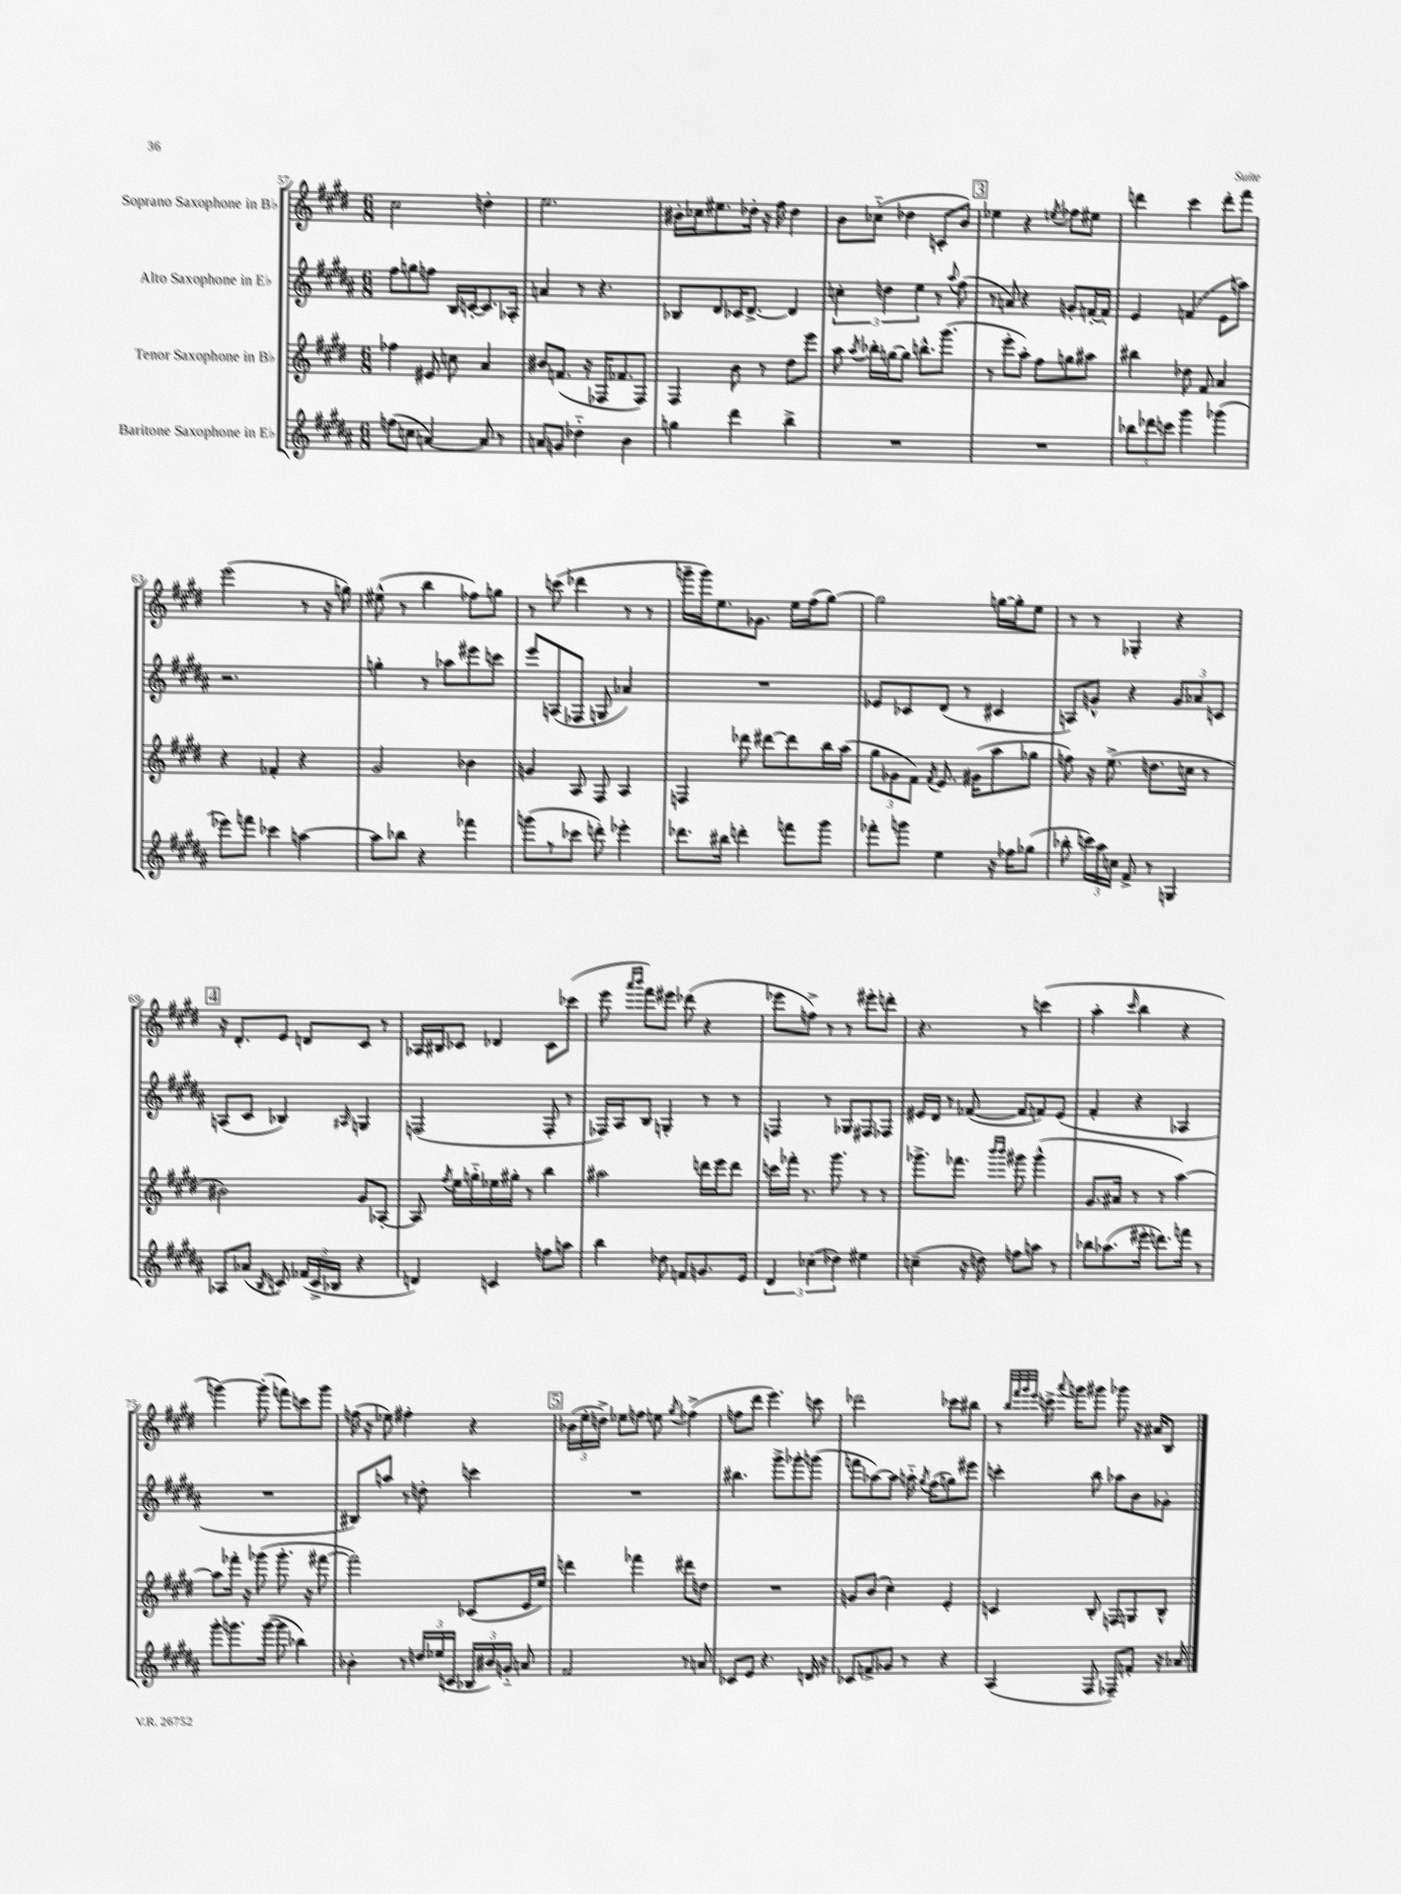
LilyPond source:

<<
\new StaffGroup <<
\new Staff = "s0" \with { instrumentName = "Soprano Saxophone in Bb" } {
    \clef treble \key e \major \numericTimeSignature \time 6/8
    \autoBeamOff cis''2 d''4-. |
    e''2. |
    bis'16[-. ces''16 eis''8. des''16]-. r16 fis''16 des''4 |
    b'8[ ces''8]-_( des''4 c'8[-. b'8]) |
    \mark \markup { \box "3" } ees''4 r4 \acciaccatura { e''8 } fes''8[ eis''8] |
    d'''4 cis'''4 d'''8[-. fis'''8] |
    e'''2( r8 r16 g''16) |
    eis''8-^( r8 b''4 fes''8[) g''8] |
    r8 c'''8( des'''4 r8 r8 |
    g'''16[-- g'''16) e''8. ges'8.] e''16[ fis''16( gis''8]~) |
    gis''2 g''16[~ g''16-. e''8] |
    r8 r8 ges4-. r4 |
    \mark \markup { \box "4" } r16 dis'8.[-. e'8] d'8[ cis'8] r8 |
    aes16[ bis16 ces'8] des'4 ces'8[ ces'''8]( |
    e'''8 \grace { a'''16[ b'''16] } fis'''8[) eis'''8] des'''8( r4 |
    ees'''8[ f''8]->) r8 r8 eis'''8[-. d'''8]-. |
    r4. r8 c'''4( |
    a''4-. \grace { cis'''16 } b''4 r4 |
    g'''4~) g'''8-.( f'''8[) c'''8 g'''8] |
    f''16( r16 ees''8) fis''4-. r4 |
    \mark \markup { \box "5" } \tuplet 3/2 { bes'16[( e''16-. d''16]->) } ees''8[ f''8] e''8 \acciaccatura { gis''8 } fes''4->( |
    f''8[ dis'''8] e'''4.) c'''8 |
    des'''2 ces'''8[ bis''8] |
    r8 \grace { b''32[ fis'''32 gis'''32 e'''32] } c'''16-> \appoggiatura { a'''8 } g'''16[ gis'''8] ges'''8 r16 ais'16[ b8] \bar "|." |
}
\new Staff = "s1" \with { instrumentName = "Alto Saxophone in Eb" } {
    \clef treble \key b \major \numericTimeSignature \time 6/8
    \autoBeamOff fis''8[ g''8 f''8] b16[ c'16~-. c'8. aes16]-. |
    a'4 r8 r4. |
    bes8[ dis'8 ces'16 dis'8.]~-> dis'4 |
    \tuplet 3/2 { c''4-. d''4 e''4 } r8 \appoggiatura { ais''8 } fis''8( |
    \mark \markup { \box "3" } r8 a'8) r4 g'8[-. f'16~-. f'16]-. |
    e'4 f'4( e'8[ a''8]) |
    r2. |
    g''4-. r8 aes''8[ eis'''8 c'''8] |
    e'''8[ a8( fes8] g8 aes'4) |
    R2. |
    ees'8[ ces'8 dis'8]( r8 cis'4 |
    a8[) g'8]-^ r4 \tuplet 3/2 { g'8[ aes'8 c'8] } |
    \mark \markup { \box "4" } a8[( cis'8] bes4) \grace { ais16 } g4 |
    f2( f8-. r8 |
    fes16[) ais16 b8] g4-. r8 r8 |
    f4 r8 ges8[ fis8 fes8] |
    eis'16[ dis'16] r8 fes'8~( fes'8[ f'8) eis'8]( |
    fis'4-. r4 aes4 |
    R2. |
    bis8[) a''8] r8 d''8-. c'''4 |
    \mark \markup { \box "5" } R2. |
    bis''4. gis'''8[-> ges'''8-. g'''8]( |
    f'''8[ aes''8~) aes''8] a''16-_ \acciaccatura { gis''8 } fis''16[( g''8) eis'''8] |
    c'''4-. b''8 aes''8[ b'8 ges'8]-. \bar "|." |
}
\new Staff = "s2" \with { instrumentName = "Tenor Saxophone in Bb" } {
    \clef treble \key e \major \numericTimeSignature \time 6/8
    \autoBeamOff fes''4 eis'8 c''8 a'4 |
    bis'8[ f'8.]( r16 fes16[ fes'8. fes8]) |
    fis4 b'8 r8 dis''8[ e'''8] |
    a''8 \acciaccatura { a''8 } bes''16[-. g''16~ g''8] b''8.[-^ gis'''8.]( |
    \mark \markup { \box "3" } r8 e'''8[-. a''8]-.) fis''8[ g''8 ais''8] |
    bis''4 des''8 fis'8 a'4 |
    r4 fes'4-. r4 |
    gis'2 bes'4 |
    g'4 a8 fis8 a4 |
    f4 des'''8 dis'''8[~ dis'''8 b''16 a''16]( |
    \tuplet 3/2 { gis''8[ ges'8 fis'8]) } \acciaccatura { fis'8 } e'8. gis'16[( a''8 ges''8] |
    f''8) r16 e''8.->( d''8.[ c''16] r8 |
    \mark \markup { \box "4" } bis'2) gis'8[ aes8]~-. |
    aes8 \acciaccatura { fis''8 } e''16[ g''16-_ ees''16 gis''16]-. r8 b''4 |
    ais''2 d'''16[ e'''16 d'''8] |
    c'''16[ fes'''16]-. r8. gis'''8. r8 r8 |
    ges'''8.[-> fes'''8.] \grace { b'''16[ b'''16] } gis'''8 gis'''4-^( |
    gis'8.[ ais'16] r8 r8 a''4~) |
    a''8[ fes'''16]-. r16 ges'''8( ges'''8.-. r16 fis'''8~ |
    fis'''2) ces'8[( e'16 e''16]) |
    \mark \markup { \box "5" } d'''4 fes'''4 dis'''8[ d''8] |
    R2. |
    g'8[ b'8]( cis''4-.) e'4-. |
    c'4 b8-. f8[ g8 b8]-^ \bar "|." |
}
\new Staff = "s3" \with { instrumentName = "Baritone Saxophone in Eb" } {
    \clef treble \key b \major \numericTimeSignature \time 6/8
    \autoBeamOff f''8[( c''8] a'4~) a'8 r8 |
    a'8[ g'8] des''4-_ b'4 |
    g''4 dis'''4 b''4-> |
    R2. |
    \mark \markup { \box "3" } R2. |
    \tuplet 3/2 { bes''8[ des'''8 c'''8] } gis'''4 ges'''4( |
    ees'''8[) f'''8] ces'''4 a''4~ |
    a''8[ bes''8] r4 fes'''4 |
    g'''8[( r8 ces'''8] d'''8-.) ees'''4-. |
    des'''8.[ bis''16] d'''4-. f'''8[ gis'''8] |
    fes'''8[-. g'''8] e''4 r16 fes''16[ ges''8]( |
    bes''8-. \tuplet 3/2 { c'''16[) ais''16 c''16] } fis'8-> r8 g4 |
    \mark \markup { \box "4" } aes8[ aes'8]( \acciaccatura { b8 } c'8) \tuplet 3/2 { fes'16[( c'16-> bes16] } r4 |
    d'4) c'4 f''8[ a''8] |
    b''4 des''8 f'8[ g'8. e'16] |
    \tuplet 3/2 { dis'4 ces''4( des''4) } eis''4 |
    c''4--( r16 d''16) f''8[ a''8] r8 |
    bes''8[ aes''8.( eis'''16]-. d'''8.[) f'''16] r8 |
    gis'''8[-. g'''8. g'''16]~( g'''8 bes''4) |
    bes'4-. r8 \tuplet 3/2 { d''16[ ees''16( c'16] } \tuplet 3/2 { bes16[ bis'16) g'16]-_ } a'8 |
    \mark \markup { \box "5" } fis'2 r8 a'8 |
    ces'8[ e'8] r4. d'16 r16 |
    ces'8[ f'8-> ges'8] r8 r4 |
    ais4( fis8 fes8[--) f'8]-. r16 aes'16 \bar "|." |
}
>>
>>
\layout { \context { \Score currentBarNumber = #57 } }
